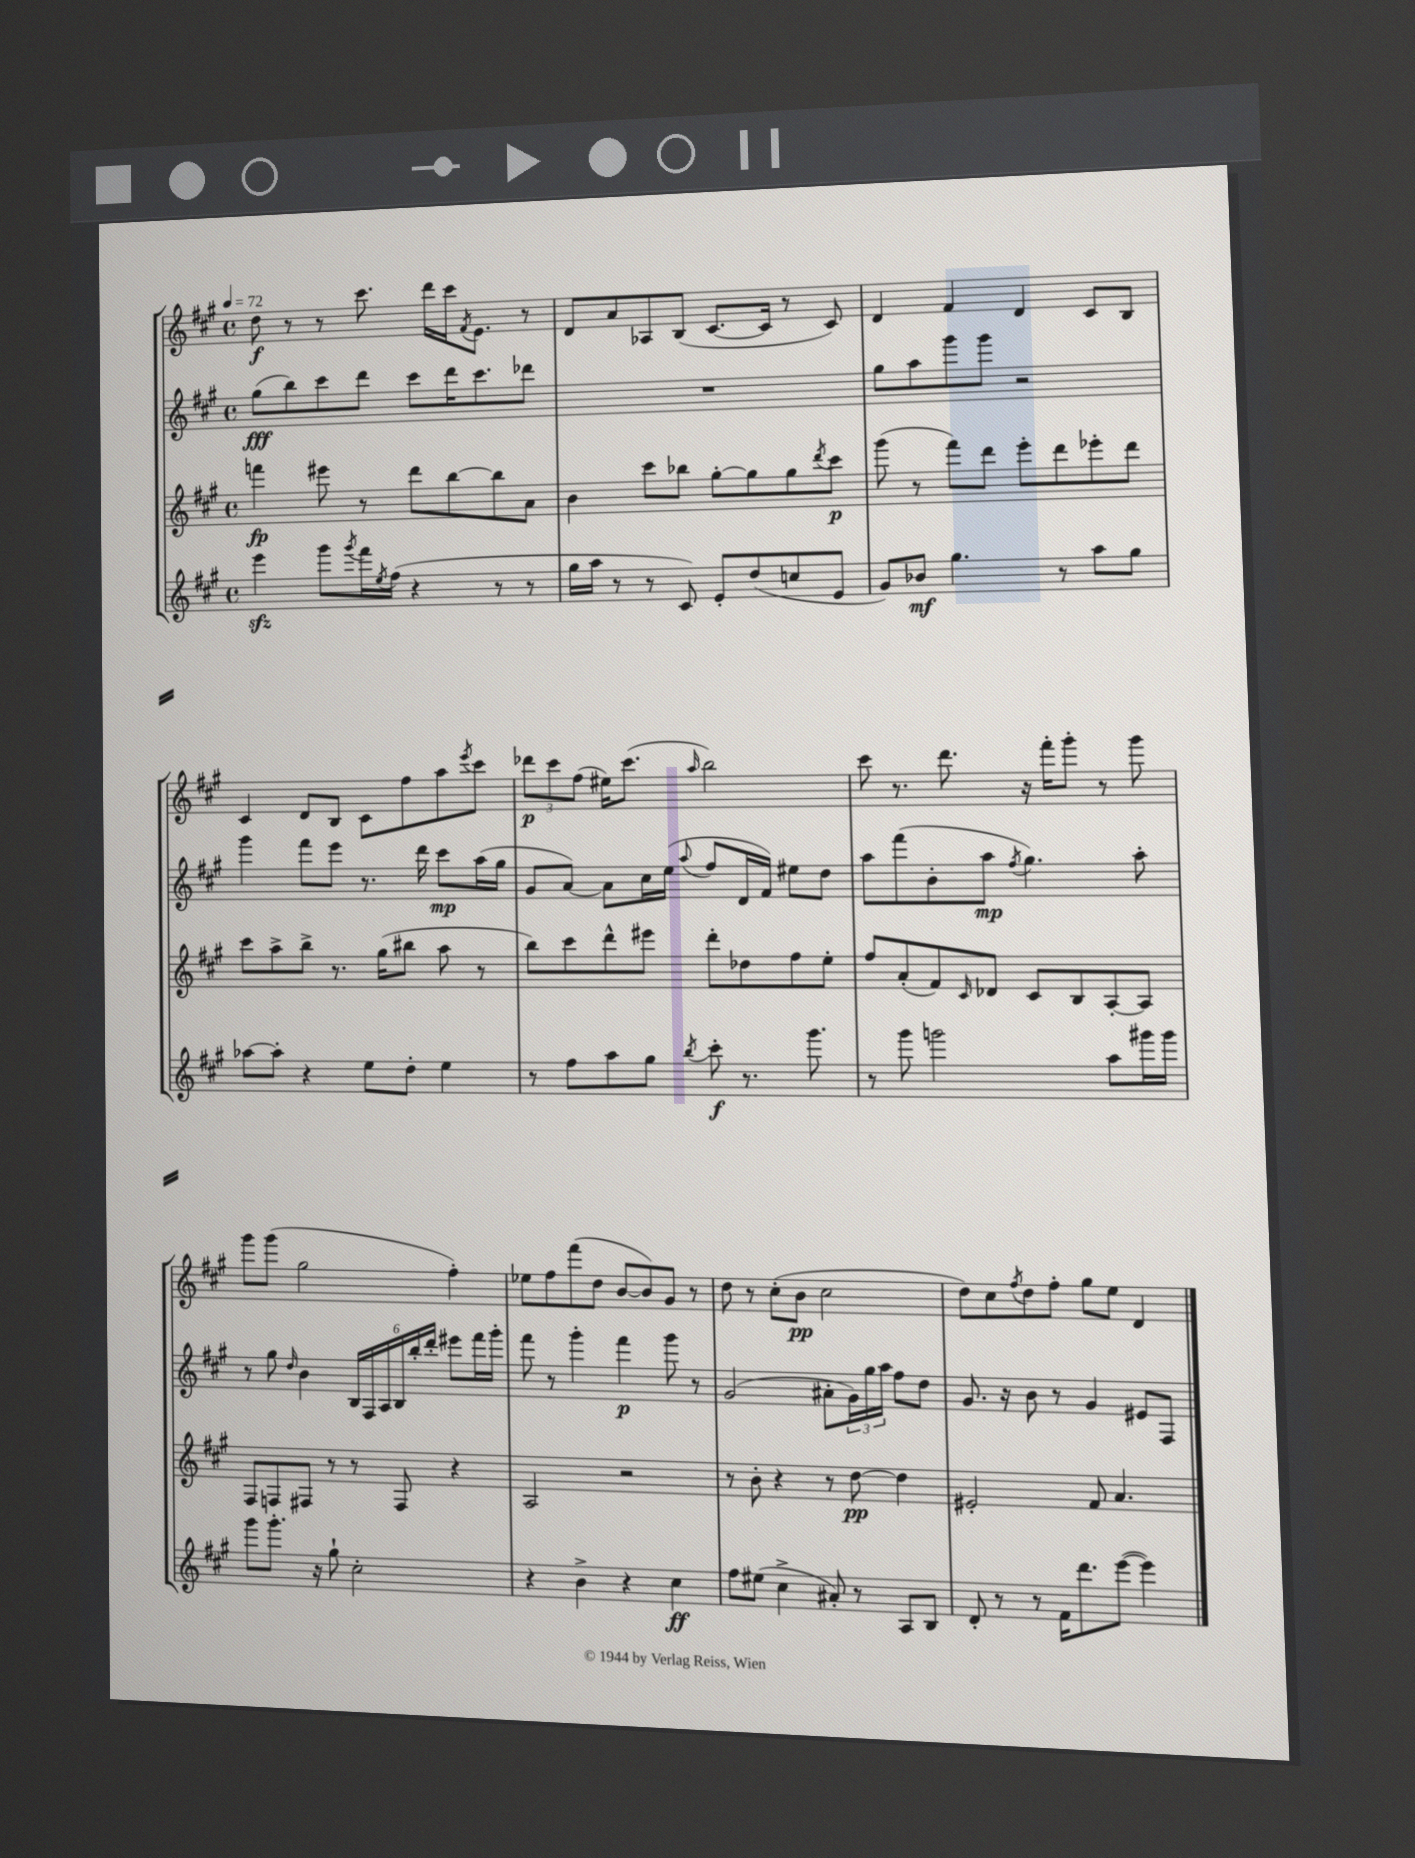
<<
\new StaffGroup <<
\new Staff = "s0" {
    \clef treble \key a \major \defaultTimeSignature \time 4/4 \tempo 4 = 72
    d''8\f r8 r8 cis'''8. d'''16 cis'''16 \acciaccatura { fis'8 } e'8. r8 |
    d'8 a'8 aes8 b8( cis'8.~ cis'16 r8 cis'8) |
    d'4 fis'4 d'4 cis'8 b8 |
    cis'4 d'8 b8 cis'8 fis''8 a''8 \acciaccatura { e'''8 } cis'''8 |
    \tuplet 3/2 { des'''8\p cis'''8 fis''8( } eis''16) cis'''8.( \grace { a''16 } b''2) |
    cis'''8 r8. d'''8. r16 fis'''16-. gis'''8-. r8 gis'''8 |
    gis'''8 gis'''8( gis''2 fis''4-.) |
    ees''8 fis''8 fis'''8( d''8 b'8~ b'8) gis'8 r8 |
    d''8 r8 cis''8-.( b'8\pp cis''2 |
    d''8) cis''8 \acciaccatura { fis''8 } d''8 fis''8-. gis''8 e''8 d'4 \bar "|." |
}
\new Staff = "s1" {
    \clef treble \key a \major \defaultTimeSignature \time 4/4
    gis''8\fff( b''8) cis'''8 d'''8 cis'''8 d'''16 cis'''8. des'''8 |
    R1 |
    gis''8 a''8 gis'''8 gis'''8 r2 |
    gis'''4 fis'''8 e'''8 r8. d'''16 cis'''8\mp a''16( gis''16 |
    gis'8 a'8~) a'8 cis''16 e''16( \appoggiatura { a''8 } fis''8 d'16 fis'16) eis''8 d''8 |
    a''8 fis'''8( b'8-. a''8\mp \acciaccatura { fis''8 } gis''4.) a''8-. |
    r8 gis''8 \grace { d''16 } b'4 \tuplet 6/4 { b16 fis16 a16 b16 b''16-. d'''16-. } eis'''8 fis'''16 gis'''16-. |
    fis'''8 r8 gis'''4-. fis'''4\p gis'''8 r8 |
    gis'2( ais'8-. \tuplet 3/2 { gis'16) gis''16 a''16 } fis''8 d''8 |
    gis'8. r16 b'8 r8 gis'4 eis'8 fis8 \bar "|." |
}
\new Staff = "s2" {
    \clef treble \key a \major \defaultTimeSignature \time 4/4
    f'''4\fp eis'''8 r8 d'''8 b''8~ b''8 a'8 |
    b'4 cis'''8 bes''8 gis''8~-. gis''8 gis''8 \acciaccatura { d'''8 } cis'''8\p |
    gis'''8( r8 fis'''8) d'''8 e'''8-. d'''8 ees'''8-. d'''8 |
    cis'''8 a''8-> b''8-> r8. gis''16( bis''8 a''8 r8 |
    b''8) cis'''8 d'''8-^ eis'''8 d'''8-. des''8 fis''8 e''8-. |
    fis''8 a'8-.( fis'8) \grace { cis'16 } des'8 cis'8 b8 a8~-. a8 |
    fis8 f8 fis8 r8 r8 fis8 r4 |
    a2 r2 |
    r8 b'8-. r4 r8 d''8~\pp d''4 |
    eis'2-. fis'8 a'4. \bar "|." |
}
\new Staff = "s3" {
    \clef treble \key a \major \defaultTimeSignature \time 4/4
    e'''4\sfz gis'''8 \acciaccatura { gis'''8 } fis'''16 \acciaccatura { e''8 } fis''16( r4 r8 r8 |
    gis''16 a''16 r8 r8 cis'8) e'8-. d''8( c''8 e'8 |
    gis'8) bes'8\mf gis''4. r8 a''8 gis''8 |
    aes''8~ aes''8-. r4 e''8 d''8-. e''4 |
    r8 fis''8 a''8 gis''8 \acciaccatura { b''8 } cis'''8-.\f r8. gis'''8. |
    r8 gis'''8 g'''2 a''8 gis'''16 gis'''16 |
    gis'''8 gis'''8.-. r16 gis''8-! cis''2-. |
    r4 b'4-> r4 cis''4\ff |
    fis''8 eis''8( cis''4-> ais'8-.) r8 a8 b8 |
    d'8-. r8 r8 fis'16 d'''8. e'''8~( e'''4) \bar "|." |
}
>>
>>
\layout { \context { \Score \remove "Bar_number_engraver" } }
